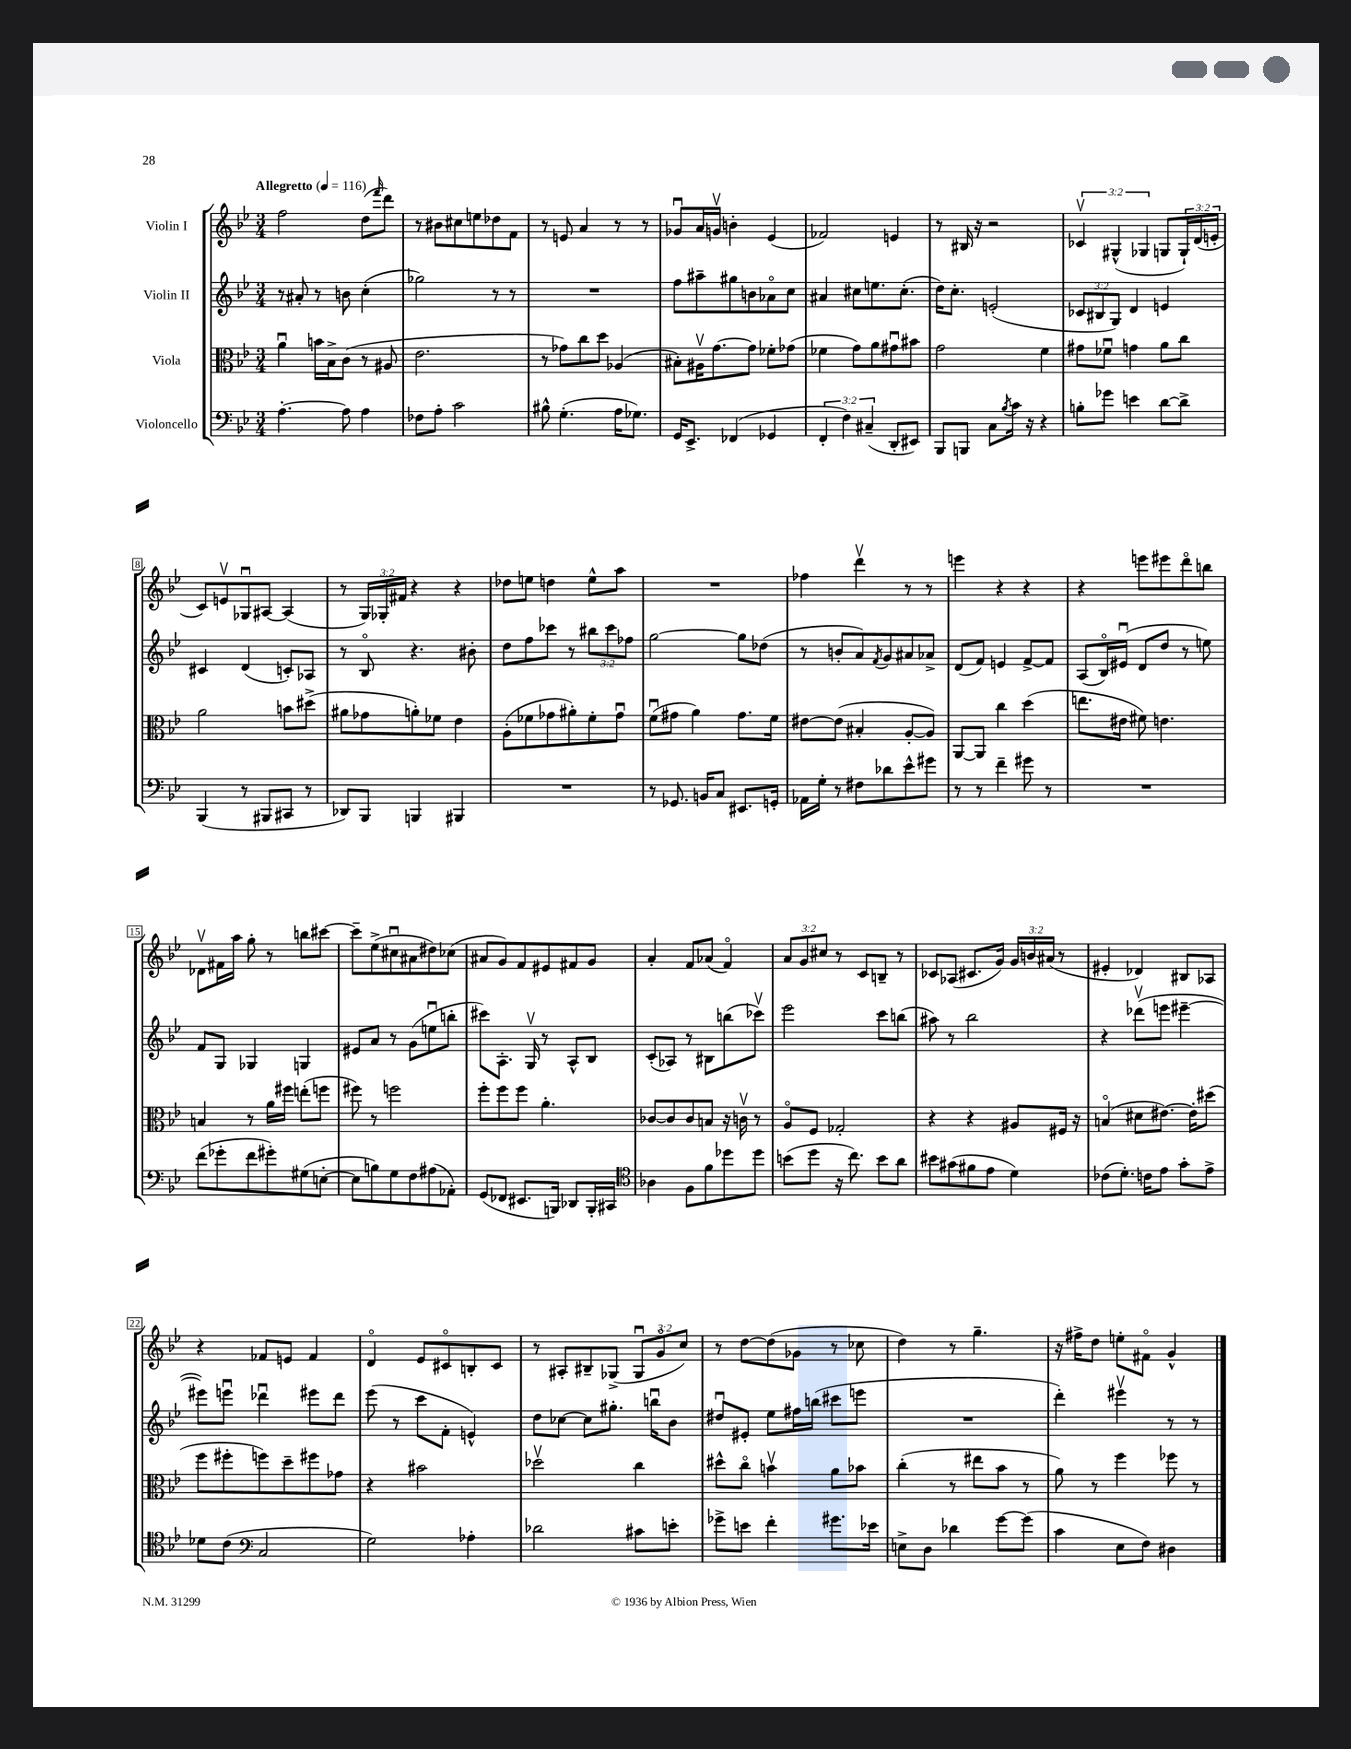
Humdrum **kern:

**kern	**kern	**kern	**kern
*staff4	*staff3	*staff2	*staff1
*clefF4	*clefC3	*clefG2	*clefG2
*k[b-e-]	*k[b-e-]	*k[b-e-]	*k[b-e-]
*M3/4	*M3/4	*M3/4	*M3/4
*MM116	*MM116	*MM116	*MM116
[4.A'	4au	8r	2ff
.	.	8a#'	.
.	16b	8r	.
.	16B-^	.	.
8A]	(8c	8b	.
4A	8r	(4cc'	(8dd
.	.	.	16qqfff
.	8A#	.	8ddd)
=	=	=	=
8F-	2.e-	2gg-)	8r
8A'	.	.	8b#
2c	.	.	8cc#
.	.	.	8ee
.	.	8r	8dd-
.	.	8r	8f
=	=	=	=
8B#^^	8r	2.r	8r
(4.G'	8g-)	.	8e
.	8cc	.	4a
.	8dd	.	.
16A	(4A-	.	8r
8.G-)	.	.	.
.	.	.	8r
=	=	=	=
16GG	8B#')	8ff	8g-u
8.EE-^	.	.	.
.	16A#v	8aa#~	16a
.	[8.g	.	16gv
(4FF-	.	8gg#	4b'
.	8g]	8b	.
4GG-	8f-'	8a-o	(4e-
.	(8g-	8cc	.
=	=	=	=
6FF'	4f-	4a#	2f-)
6F)	.	.	.
.	8g)	8cc#	.
(6C#~	.	.	.
.	8a	8.ee	.
8DD'	8g#u	.	4e
.	.	(8.cc#'	.
8EE#)	8b#	.	.
=	=	=	=
8BBB-	2g	16dd)	8r
.	.	8.cc'	.
8BBB	.	.	16B#
.	.	.	16r
8C	.	(2e'	2r
8qB-	.	.	.
16c	.	.	.
16r	.	.	.
4r	4f	.	.
=	=	=	=
8B'	8g#	12c-	6c-v
.	.	12B#	.
8g-	8f-u	.	.
.	.	12G)	(6G#^^
4e	4g	4d	.
.	.	.	6G-
[8d	8a	4e	8G
8d^]	8cc	.	24G`)
.	.	.	(24d
.	.	.	24e'
=	=	=	=
(4BBB-	2a	4c#	8c)
.	.	.	8ev
8r	.	(4d	8G-u
8BBB#	.	.	[8A#
8CC#	8b	8c')	(4A#]
8r	(8dd#^	8A-	.
=	=	=	=
8DD-)	8a#	8r	8r
8BBB-	8g-	8B-o	24G)
.	.	.	24G-'
.	.	.	24f#
4BBB	8a')	4.r	4r
.	8f-	.	.
4BBB#	4e-	.	4r
.	.	8b#'	.
=	=	=	=
2.r	(8A'	8dd	8dd-
.	8f-	8ff	8ee
.	8g-	8ccc-	4dd
.	8a#')	8r	.
.	8f-'	12bb#	8ee^^
.	.	12ccc-	.
.	8g-u	.	8aa
.	.	12ff-	.
=	=	=	=
8r	(8fu	[2gg	2.r
8.GG-	8g#	.	.
.	4a)	.	.
16BB	.	.	.
8C	.	.	.
8.EE#	8.g#	8gg]	.
.	.	(8dd-	.
16GG'	16f	.	.
=	=	=	=
16AA-	[8e#	8r	4ff-
16G'	.	.	.
8r	(8e#]	8b'	.
8F#	4B#'	8a)	4dddv
.	.	8qf	.
8d-	.	8g	.
8e-^^	[8A'	8a#	8r
8g#	8A])	8a-^	8r
=	=	=	=
8r	[8AA	(8d	4eee
8r	8AA]	8f)	.
4f~	4cc	4e	4r
8g#	(4dd	[8f^	4r
8r	.	8f]	.
=	=	=	=
2.r	8.ee	(8A	4r
.	.	16B-o)	.
.	16e#	(16e#u	.
.	8f#)	8d	8eee
.	4.e	8dd	8eee#
.	.	8r	8dddo
.	.	8ee)	8bb
=	=	=	=
(8f	4B	8f	8d-v
8g-'	.	8G	16f#
.	.	.	16aa
8f	8r	4G-	8gg'
8g#')	16a	.	8r
.	16ff#	.	.
(8G#	(8ee'	4G	8bb
[8E'	8ff	.	[8ccc#
=	=	=	=
8E]	8ff#)	8e#	8ccc#~]
8B)	8r	8a	(8ee-^
8G	2ff	8r	8cc#u
8F	.	(8g	8a#
(8A#	.	8eeu	8dd#)
8AA-')	.	8bb'	(8cc-
=	=	=	=
(8GG	8ff'	8ccc#)	8a#
8FF-	8ff	8.A'	8g)
8.EE#	8ff	.	8f
.	.	16Gv	.
.	4.a'	8r	8e#
16BBB)	.	.	.
8DD-	.	8A^^	8f#
16BBB'	.	8B-	8g
16CC#	.	.	.
=	=	=	=
*clefC4	*	*	*
4A-	[8c-	(8c'	4a'
.	8c-]	8A-)	.
8F	8c-	8r	8f
8f	8B	8B#	(8a-
8dd-	16r	(8bb	4fo)
.	16cv	.	.
8dd-	8r	8ccc-v)	.
=	=	=	=
(8b	8Ao	2eee-	12a
.	.	.	12g
8dd	8F	.	.
.	.	.	12cc#
16r	2G-'	.	8r
8.cc)	.	.	.
.	.	.	8c
8b	.	8ccc	8B~
8a	.	(8bb	8r
=	=	=	=
8b#	4r	8aa#)	8c-
(8g#	.	8r	(8A-
8f#	4r	2bb-	8.c#
8e-	.	.	.
.	.	.	16g)
4d)	8A#	.	24g
.	.	.	24b
.	.	.	(24a#
.	16F#	.	8r
.	16r	.	.
=	=	=	=
(8c-	(4Bo	4r	4e#'
8.d')	.	.	.
.	8d#	(8ddd-v	4d-)
16c	.	.	.
8e-	[8.e#)	8eee	.
8g'	.	[4eee#~	8B#
.	16e#']	.	.
8e-^	(8dd#	.	8A-
=	=	=	=
8d-	8ff	8eee#])	4r
(8c	8ff#'	8eeeu	.
*clefF4	*	*	*
2C	8ff)	4ddd-u	8f-
.	8dd~	.	8e
.	8ff#	8eee#	4f-
.	8g-	8ddd-	.
=	=	=	=
2G)	4r	(8eee-	4do
.	.	8r	.
.	2b#	8ccc	8e-
.	.	8f'	8c#o
4A-'	.	4e^^)	8B'
.	.	.	8c#
=	=	=	=
2d-	2dd-v	8dd	8r
.	.	[8cc-	8A#'
.	.	8cc-]	8B#~
.	.	8.gg#'	(8G-^
8c#	4cc	.	12G-u
.	.	16bbu	.
.	.	.	12go
8e'	.	8b-	.
.	.	.	12cc)
=	=	=	=
8g-^	8dd#^^	8dd#u	8r
8e	8cco	8e#'	[8dd
4f'	4bv	8ee-	(8dd]
.	.	16ff#	8g-
.	.	(16bb	.
8.g#	8a	8ccc#	8r
.	8b-	8eee	8cc-
16e-	.	.	.
=	=	=	=
8E^	(4cc'	2.r	4dd)
8D	.	.	.
4d-	8r	.	8r
.	8ee#	.	4.gg~
[8g	8b-	.	.
(8g]	8r	.	.
=	=	=	=
4c	8a)	4ddd')	16r
.	.	.	16ff#^
.	8r	.	8dd
8E-	4ff	4eee#v	8ee'
8F)	.	.	8f#o
4D#	8ff-	8r	4g^^
.	8r	8r	.
==	==	==	==
*-	*-	*-	*-
